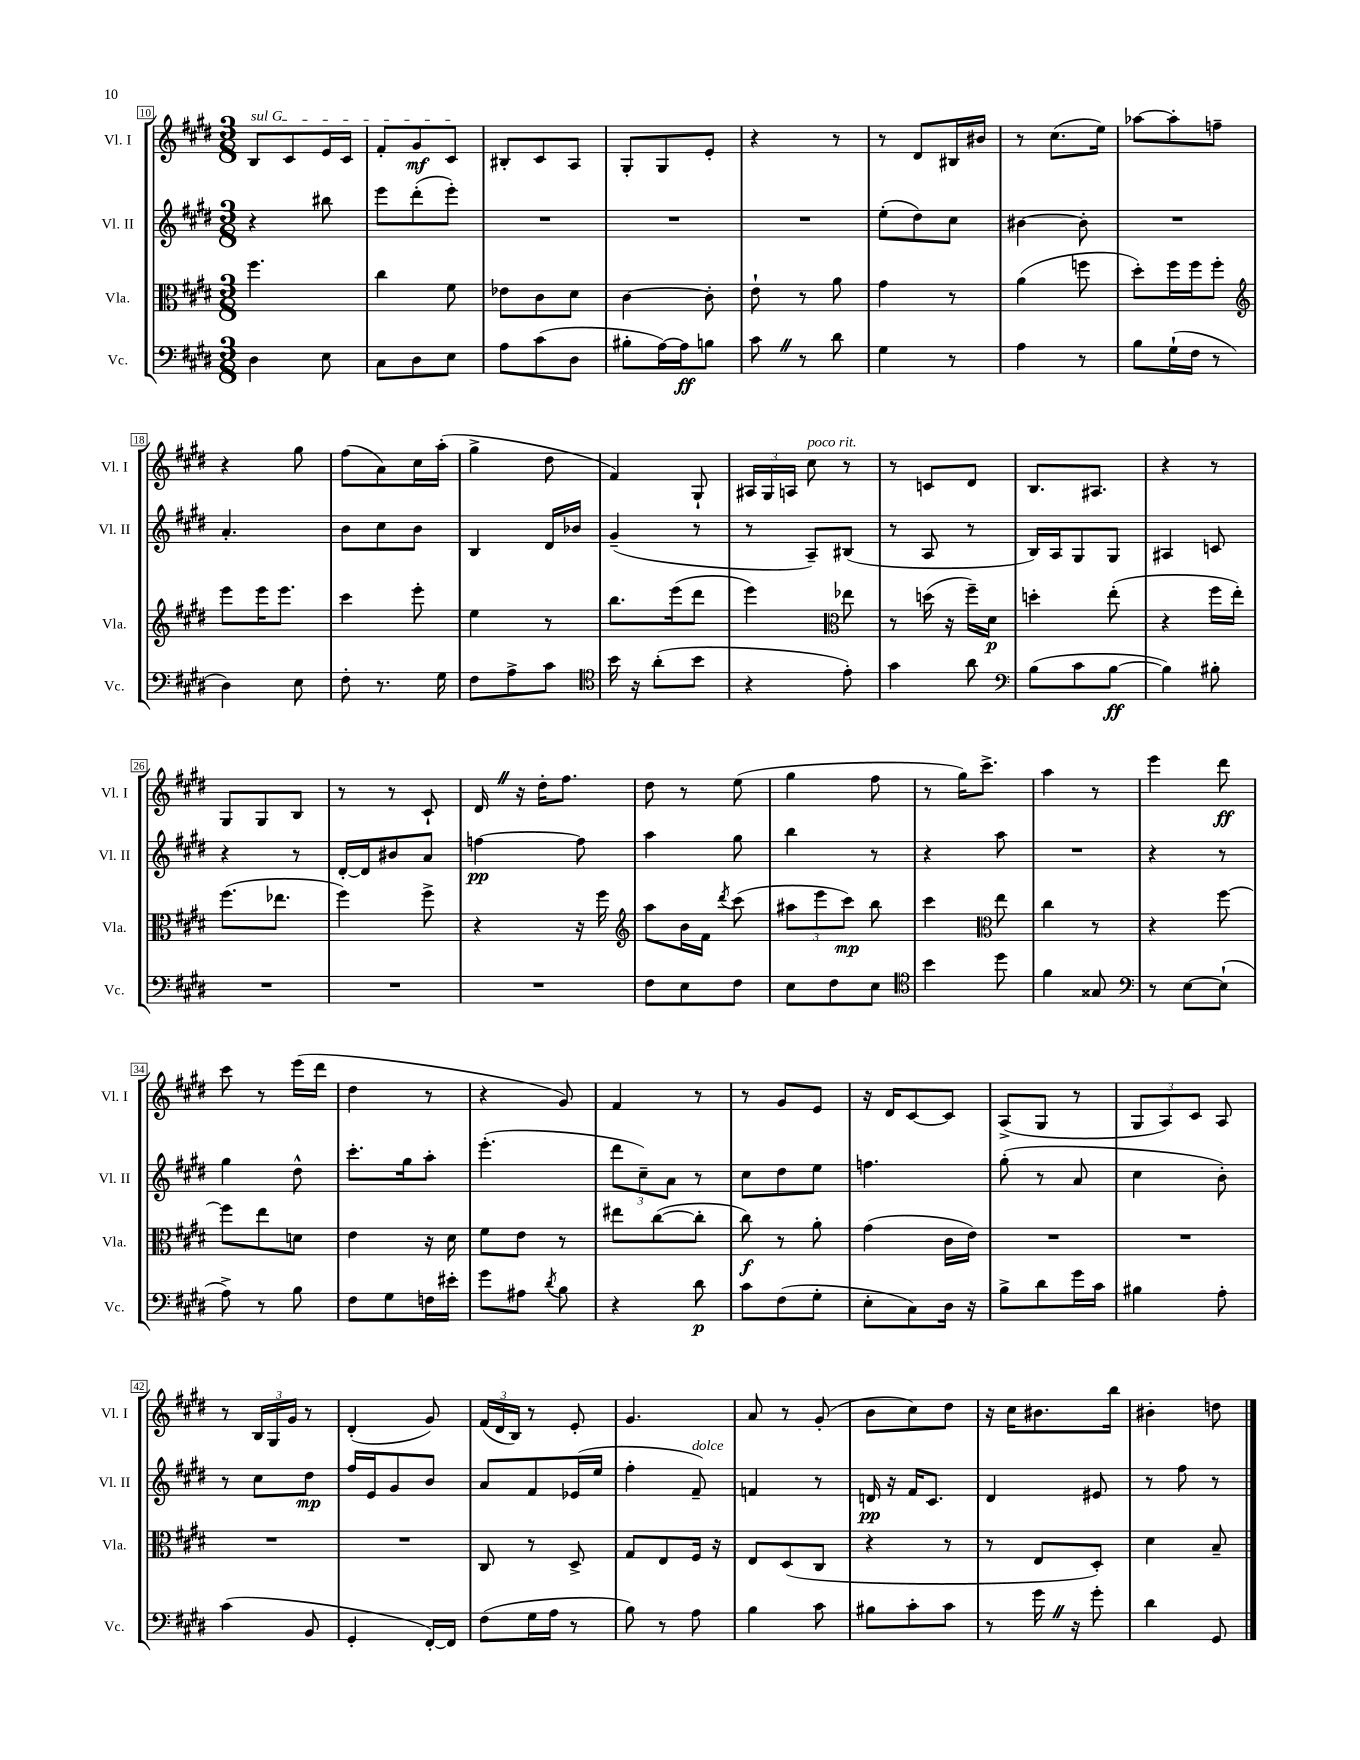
<<
\new StaffGroup <<
\new Staff = "s0" \with { instrumentName = "Vl. I" shortInstrumentName = "Vl. I" } {
    \clef treble \key e \major \numericTimeSignature \time 3/8
    \autoBeamOff \once \override TextSpanner.bound-details.left.text = \markup { \italic "sul G" } b8[\startTextSpan cis'8 e'16 cis'16] |
    fis'8[-. gis'8\mf cis'8]\stopTextSpan |
    bis8[-. cis'8 a8] |
    gis8[-. gis8 e'8]-. |
    r4 r8 |
    r8 dis'8[ bis16 bis'16] |
    r8 cis''8.[( e''16]) |
    aes''8[~ aes''8-. f''8]-- |
    r4 gis''8 |
    fis''8[( a'8) cis''16 a''16]-.( |
    gis''4-> dis''8 |
    fis'4) gis8-! |
    \tuplet 3/2 { ais16[ gis16 a16] } cis''8^\markup { \italic "poco rit." } r8 |
    r8 c'8[ dis'8] |
    b8.[ ais8.] |
    r4 r8 |
    gis8[ gis8 b8] |
    r8 r8 cis'8-! |
    dis'16 \once \override BreathingSign.text = \markup { \musicglyph "scripts.caesura.straight" } \breathe r16 dis''16[-. fis''8.] |
    dis''8 r8 e''8( |
    gis''4 fis''8 |
    r8 gis''16[) cis'''8.]-> |
    a''4 r8 |
    e'''4 dis'''8\ff |
    cis'''8 r8 e'''16[( dis'''16] |
    dis''4 r8 |
    r4 gis'8) |
    fis'4 r8 |
    r8 gis'8[ e'8] |
    r16 dis'16[ cis'8~ cis'8] |
    a8[->( gis8] r8 |
    \tuplet 3/2 { gis8[ a8) cis'8] } a8 |
    r8 \tuplet 3/2 { b16[ gis16 gis'16] } r8 |
    dis'4-.( gis'8) |
    \tuplet 3/2 { fis'16[( dis'16 b16]) } r8 e'8-. |
    gis'4. |
    a'8 r8 gis'8-.( |
    b'8[ cis''8) dis''8] |
    r16 cis''16[ bis'8. b''16] |
    bis'4-. d''8 \bar "|." |
}
\new Staff = "s1" \with { instrumentName = "Vl. II" shortInstrumentName = "Vl. II" } {
    \clef treble \key e \major \numericTimeSignature \time 3/8
    \autoBeamOff r4 bis''8 |
    e'''8[ dis'''8-.( e'''8]-.) |
    R4. |
    R4. |
    R4. |
    e''8[-.( dis''8) cis''8] |
    bis'4~ bis'8-. |
    R4. |
    a'4.-. |
    b'8[ cis''8 b'8] |
    b4 dis'16[ bes'16] |
    gis'4--( r8 |
    r8 a8[--) bis8]( |
    r8 a8 r8 |
    b16[) a16 gis8 gis8] |
    ais4 c'8 |
    r4 r8 |
    dis'16[~-. dis'16 bis'8 a'8] |
    f''4~\pp f''8 |
    a''4 gis''8 |
    b''4 r8 |
    r4 a''8 |
    R4. |
    r4 r8 |
    gis''4 dis''8-^ |
    cis'''8.[-. gis''16 a''8]-. |
    e'''4.-.( |
    \tuplet 3/2 { dis'''8[ cis''8--) a'8] } r8 |
    cis''8[ dis''8 e''8] |
    f''4. |
    gis''8-.( r8 a'8 |
    cis''4 b'8-.) |
    r8 cis''8[ dis''8]\mp |
    fis''16[ e'16 gis'8 b'8] |
    a'8[ fis'8 ees'16( e''16] |
    fis''4-. fis'8--^\markup { \italic "dolce" }) |
    f'4 r8 |
    d'16\pp r16 fis'16[ cis'8.] |
    dis'4 eis'8 |
    r8 fis''8 r8 \bar "|." |
}
\new Staff = "s2" \with { instrumentName = "Vla." shortInstrumentName = "Vla." } {
    \clef alto \key e \major \numericTimeSignature \time 3/8
    \autoBeamOff fis''4. |
    cis''4 fis'8 |
    ees'8[ cis'8 dis'8] |
    cis'4~ cis'8-. |
    e'8-! r8 a'8 |
    gis'4 r8 |
    a'4( f''8 |
    dis''8[-.) fis''16 fis''16 fis''8]-. |
    \clef treble e'''8[ e'''16 e'''8.] |
    cis'''4 e'''8-. |
    e''4 r8 |
    b''8.[ e'''16( dis'''8] |
    e'''4) \clef alto ees''8 |
    r8 d''16( r16 fis''16[--) dis'16]\p |
    d''4-. e''8-.( |
    r4 fis''16[ e''16]-.) |
    fis''8.[( ees''8.] |
    fis''4) fis''8-> |
    r4 r16 fis''16 |
    \clef treble a''8[ b'16 fis'16] \acciaccatura { dis'''8 } cis'''8( |
    \tuplet 3/2 { ais''8[ e'''8 cis'''8]\mp) } b''8 |
    cis'''4 \clef alto e''8 |
    cis''4 r8 |
    r4 fis''8~ |
    fis''8[ e''8 d'8] |
    e'4 r16 dis'16 |
    fis'8[ e'8] r8 |
    eis''8[ cis''8~( cis''8]-. |
    cis''8\f) r8 a'8-. |
    gis'4( cis'16[ e'16]) |
    R4. |
    R4. |
    R4. |
    R4. |
    cis8 r8 dis8-> |
    gis8[ e8 fis16] r16 |
    e8[ dis8( cis8] |
    r4 r8 |
    r8 e8[ dis8]-.) |
    dis'4 b8-- \bar "|." |
}
\new Staff = "s3" \with { instrumentName = "Vc." shortInstrumentName = "Vc." } {
    \clef bass \key e \major \numericTimeSignature \time 3/8
    \autoBeamOff dis4 e8 |
    cis8[ dis8 e8] |
    a8[ cis'8( dis8] |
    bis8[-. a16~) a16\ff b8] |
    cis'8 \once \override BreathingSign.text = \markup { \musicglyph "scripts.caesura.straight" } \breathe r8 dis'8 |
    gis4 r8 |
    a4 r8 |
    b8[ gis16-!( fis16] r8 |
    dis4) e8 |
    fis8-. r8. gis16 |
    fis8[ a8-> cis'8] |
    \clef tenor b'16 r16 a'8[-.( b'8] |
    r4 e'8-.) |
    gis'4 a'8 |
    \clef bass b8[( cis'8 b8]~\ff |
    b4) bis8-. |
    R4. |
    R4. |
    R4. |
    fis8[ e8 fis8] |
    e8[ fis8 e8] |
    \clef tenor b'4 dis''8 |
    fis'4 gisis8 |
    \clef bass r8 e8[~ e8]-!( |
    a8->) r8 b8 |
    fis8[ gis8 f16 eis'16]-. |
    gis'8[ ais8] \acciaccatura { dis'8 } b8 |
    r4 dis'8\p |
    cis'8[ fis8( gis8]-. |
    e8[-. cis8) dis16] r16 |
    b8[-> dis'8 gis'16 cis'16] |
    bis4 a8-. |
    cis'4( b,8 |
    gis,4-. fis,16[~-.) fis,16] |
    fis8[( gis16 a16] r8 |
    b8) r8 a8 |
    b4 cis'8 |
    bis8[ cis'8-. cis'8] |
    r8 gis'16 \once \override BreathingSign.text = \markup { \musicglyph "scripts.caesura.straight" } \breathe r16 gis'8-. |
    dis'4 gis,8 \bar "|." |
}
>>
>>
\layout { \context { \Score currentBarNumber = #10 \override BarNumber.stencil = #(make-stencil-boxer 0.1 0.3 ly:text-interface::print) } }
